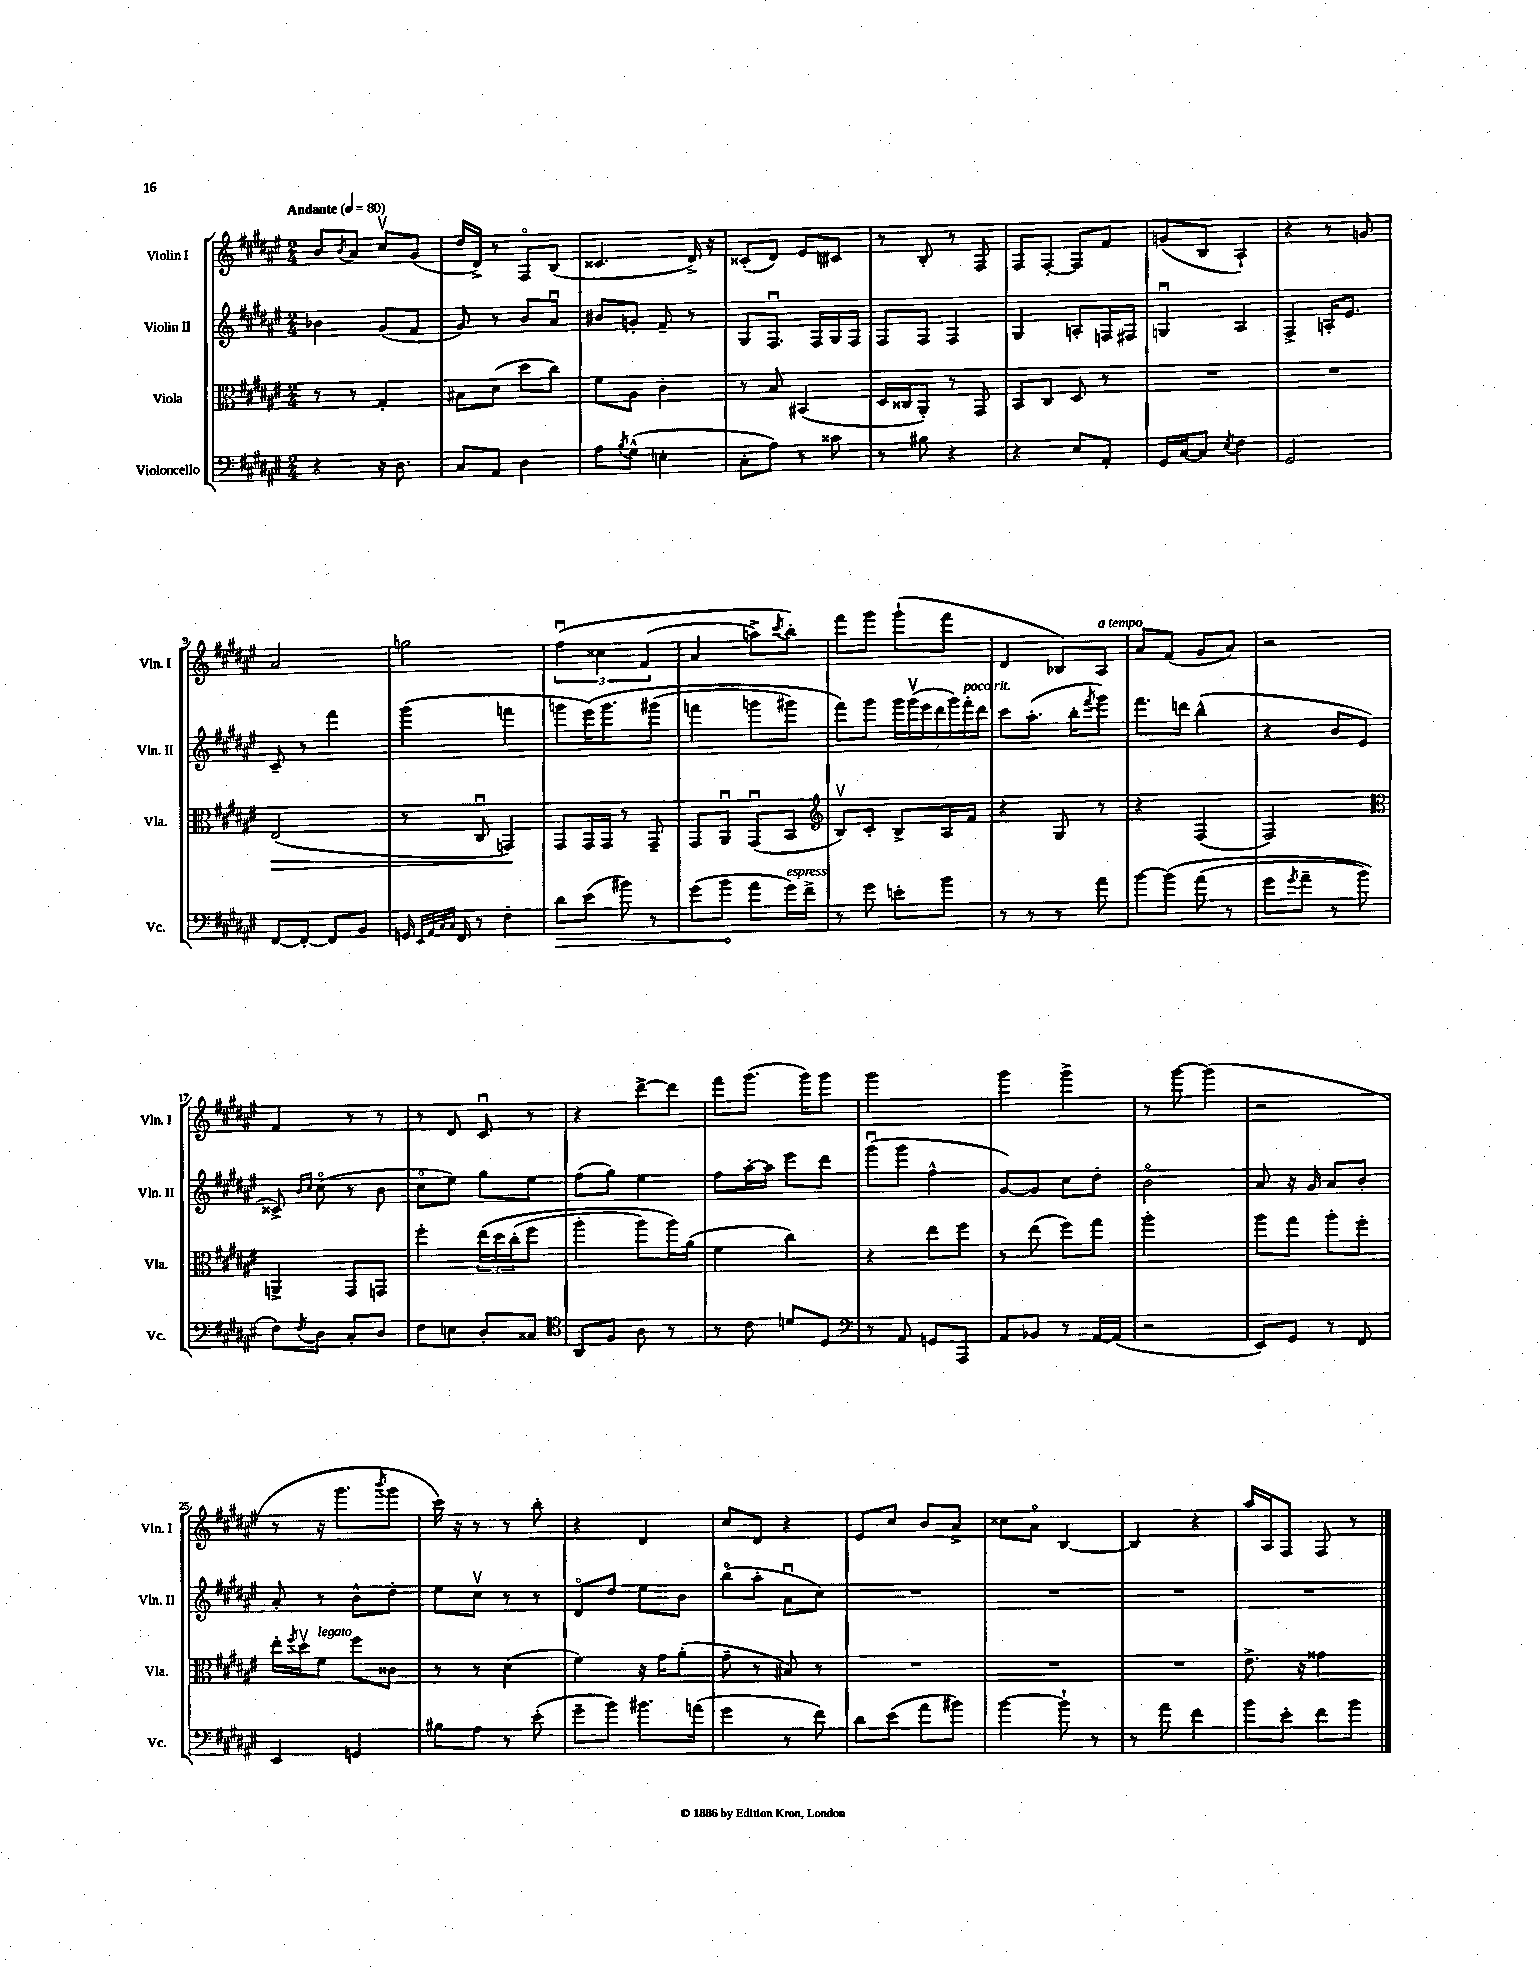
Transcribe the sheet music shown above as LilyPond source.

<<
\new StaffGroup <<
\new Staff = "s0" \with { instrumentName = "Violin I" shortInstrumentName = "Vln. I" } {
    \clef treble \key fis \major \numericTimeSignature \time 2/4 \tempo "Andante" 4 = 80
    b'8 \acciaccatura { b'8 } ais'8 cis''8\upbow gis'8( |
    dis''16 dis'16->) r8 fis8\flageolet b8( |
    cisis'4. dis'16->) r16 |
    cisis'8-.( dis'8) eis'8 cis'8 |
    r8 b8-. r8 fis8 |
    fis8 fis8~-. fis8 fis'8 |
    g'8( b8 ais4-!) |
    r4 r8 g'8 |
    ais'2 |
    g''2 |
    \tuplet 3/2 { fis''4\downbow\( cisis''4 fis'4( } |
    ais'4 a''8->) \acciaccatura { cis'''8 } b''8-.\) |
    fis'''8 gis'''8 gis'''8-!( fis'''8 |
    dis'4 bes8) ais8^\markup { \italic "a tempo" } |
    ais'8 fis'8( gis'8 ais'8) |
    r2 |
    fis'4 r8 r8 |
    r8 dis'8 cis'8\downbow r8 |
    r4 dis'''8~-> dis'''8 |
    fis'''8 gis'''8.( gis'''16) gis'''8 |
    gis'''2 |
    gis'''4 gis'''4-> |
    r8 gis'''8~ gis'''4( |
    r2 |
    r8 r16 gis'''8. \acciaccatura { b'''8 } gis'''8 |
    cis'''16) r16 r8 r8 b''8-. |
    r4 dis'4 |
    cis''8 dis'8 r4 |
    eis'8 cis''8 b'8 ais'8-> |
    cisis''8 ais'8\flageolet b4~ |
    b4 r4 |
    ais''16 ais16 fis8 fis8 r8 \bar "|." |
}
\new Staff = "s1" \with { instrumentName = "Violin II" shortInstrumentName = "Vln. II" } {
    \clef treble \key fis \major \numericTimeSignature \time 2/4
    bes'4 gis'8( fis'8 |
    gis'8) r8 b'8 ais'8\downbow |
    bis'8 g'8-. fis'8-- r8 |
    gis8 fis8.\downbow fis16 gis16 fis16 |
    fis8 fis8 fis4 |
    gis4 a8-. f16 fis16 |
    g4\downbow ais4 |
    fis4-> a16-. eis'8. |
    cis'8-- r8 fis'''4 |
    gis'''4( f'''4 |
    g'''8 eis'''16)\( g'''8. gis'''8( |
    f'''4 g'''8 gis'''8) |
    fis'''8\) gis'''8 \tuplet 7/4 { gis'''16 gis'''16\upbow( eis'''16 dis'''16 gis'''16) fis'''16-.^\markup { \italic "poco rit." } dis'''16 } |
    cis'''8 ais''8.-.( b''16-. \acciaccatura { fis'''8 } gis'''8) |
    fis'''8. d'''16 b''4-^( |
    r4 b'8 eis'8 |
    cisis'8->) \grace { b'16 cis''16 } cis''8\flageolet( r8 b'8 |
    cis''8\flageolet eis''8) gis''8 eis''8 |
    fis''8( gis''8) eis''4 |
    fis''8 ais''16~-. ais''16 eis'''8 dis'''8 |
    gis'''8\downbow( gis'''8 fis''4-^ |
    gis'8~) gis'8 cis''8 dis''8-. |
    b'2\flageolet |
    ais'8 r16 gis'16 ais'8 b'8-. |
    ais'8-. r8 b'8-^ dis''8-. |
    eis''8 cis''8\upbow r8 r8 |
    dis'8\flageolet dis''8 eis''8 b'8 |
    b''8\flageolet( ais''8-. ais'8\downbow cis''8) |
    R2 |
    R2 |
    R2 |
    R2 \bar "|." |
}
\new Staff = "s2" \with { instrumentName = "Viola" shortInstrumentName = "Vla." } {
    \clef alto \key fis \major \numericTimeSignature \time 2/4
    r8 r8 gis4-. |
    bis8 dis'8( dis''8 cis''8) |
    fis'8 ais8 cis'4-. |
    r8 b8 bis,4( |
    dis16 cisis16 ais,8-.) r8 gis,8 |
    b,8 cis8 dis8 r8 |
    R2 |
    R2 |
    eis2\>( |
    r8 cis8\downbow g,4\!) |
    gis,8 gis,16 gis,16 r8 gis,8-- |
    gis,8 ais,8\downbow gis,8\downbow( b,8 |
    \clef treble b8\upbow) cis'8-. b8-> ais16 fis'16 |
    r4 gis8 r8 |
    r4 fis4( |
    fis2) |
    \clef alto a,4-> gis,8 g,8 |
    fis''4-. \tuplet 3/2 { eis''16\( dis''16 cis''16-.( } fis''8 |
    ais''4-. ais''8) ais''16\) ais'16( |
    fis'4 cis''4) |
    r4 eis''8 fis''8 |
    r8 eis''8( fis''8) gis''8 |
    ais''2-. |
    ais''8 gis''8 ais''8-. fis''8-. |
    eis''16-. \acciaccatura { fis''8 } dis''16\upbow fis'8^\markup { \italic "legato" } fis''8 cisis'8 |
    r8 r8 dis'4( |
    fis'4) r16 gis'16 ais'8-.( |
    gis'8-- r8 bis8) r8 |
    R2 |
    R2 |
    R2 |
    eis'8.-> r16 gisis'4 \bar "|." |
}
\new Staff = "s3" \with { instrumentName = "Violoncello" shortInstrumentName = "Vc." } {
    \clef bass \key fis \major \numericTimeSignature \time 2/4
    r4 r16 dis8. |
    cis8 ais,8 dis4 |
    ais8 \acciaccatura { b8 } gis8-^( e4-. |
    cis8-. ais8) r8 cisis'8 |
    r8 bis8 r4 |
    r4 eis8 ais,8-. |
    gis,16 cis16~ cis8 \acciaccatura { eis8 } fis4 |
    gis,2 |
    fis,8~ fis,8~-. fis,8 b,8 |
    g,16 \grace { eis,32 ais,32 cis32 cis32 } fis,16 r8 fis4-. |
    \once \override Hairpin.circled-tip = ##t dis'8\> eis'8( bis'8) r8 |
    gis'8( b'8\! ais'8 gis'16^\markup { \italic "espress." }) fis'16-> |
    r8 gis'8 e'8-. b'8 |
    r8 r8 r8 ais'8 |
    b'8~ b'8\( ais'8( r8 |
    gis'8 \acciaccatura { gis'8 } ais'8-- r8 b'8) |
    fis8\) \acciaccatura { fis8 } dis8 cis8-. dis8 |
    fis8 e8 dis8-. cisis8 |
    \clef tenor ais,8 fis8 ais8 r8 |
    r8 cis'8 d'8 dis8 |
    \clef bass r8 ais,8 g,8 ais,,8 |
    ais,8 bes,8 r8 ais,16~ ais,16( |
    r2 |
    eis,8) gis,8 r8 fis,8 |
    eis,4 g,4 |
    bis8 ais8 r8 eis'8-.( |
    gis'8-- b'8) bis'8. a'16( |
    gis'4 r8 fis'8) |
    dis'8 eis'8( ais'8 bis'8) |
    b'4~ b'8-! r8 |
    r8 ais'8 fis'4 |
    b'8 eis'8-. fis'8 b'8 \bar "|." |
}
>>
>>
